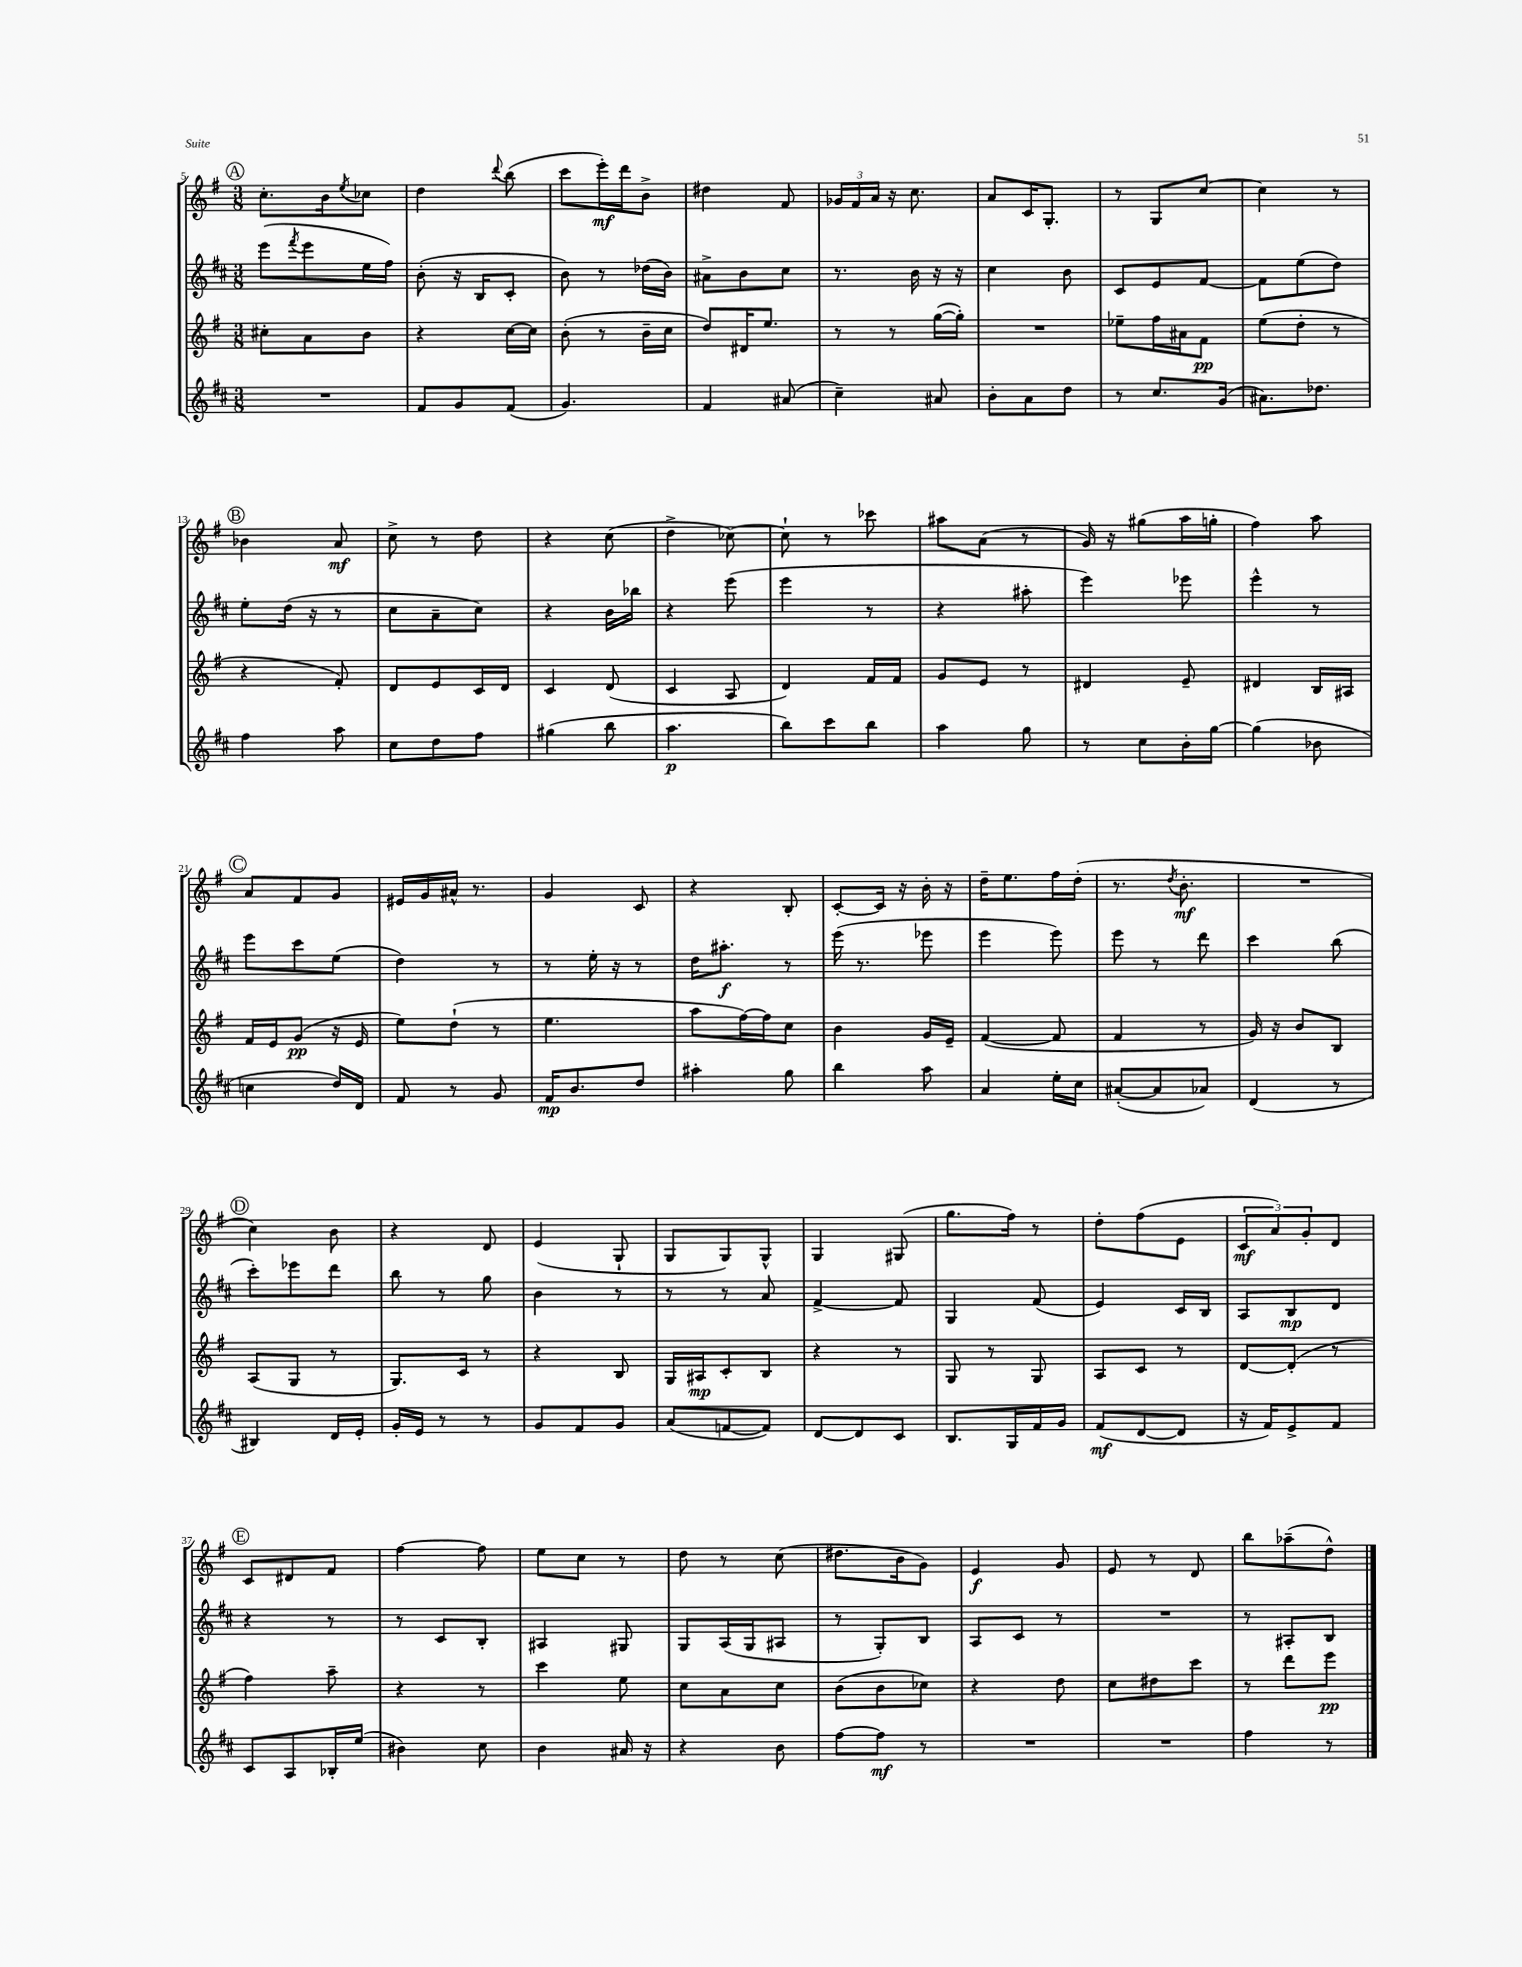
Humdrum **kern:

**kern	**kern	**kern	**kern
*staff4	*staff3	*staff2	*staff1
*clefG2	*clefG2	*clefG2	*clefG2
*k[f#c#]	*k[f#]	*k[f#c#]	*k[f#]
*M3/8	*M3/8	*M3/8	*M3/8
4.r	8cc#'	(8eee	8.cc'
.	.	8qfff#	.
.	8a	8eee	.
.	.	.	16b
.	.	.	8qee
.	8b	16ee	8cc-
.	.	16ff#)	.
=	=	=	=
8f#	4r	(8b'	4dd
8g	.	16r	.
.	.	16B	.
.	.	.	8qqddd
(8f#	[16cc	8c#'	(8bb
.	16cc]	.	.
=	=	=	=
4.g)	(8b'	8b)	8ccc
.	8r	8r	16eee')
.	.	.	16ddd
.	16b~	(16dd-	8b^
.	16cc	16b)	.
=	=	=	=
4f#	8dd)	8a#^	4dd#
.	16d#	8b	.
.	8.ee	.	.
(8a#	.	8cc#	8f#
=	=	=	=
4cc#~)	8r	8.r	24g-
.	.	.	24f#
.	.	.	24a
.	8r	.	16r
.	.	16b	8.cc
8a#	([16gg	16r	.
.	16gg'])	16r	.
=	=	=	=
8b'	4.r	4cc#	8a
8a	.	.	16c
.	.	.	8.G'
8dd	.	8b	.
=	=	=	=
8r	8ee-~	8c#	8r
8.cc#	16ff#	8e	8G
.	16a#	.	.
.	8f#	[8f#	[8cc
(16g	.	.	.
=	=	=	=
8.a#)	(8ee	8f#]	4cc]
.	8dd'	(8ee	.
8.dd-	.	.	.
.	8r	8dd)	8r
=	=	=	=
4ff#	4r	8ee'	4b-
.	.	(16dd	.
.	.	16r	.
8aa	8f#')	8r	8a
=	=	=	=
8cc#	8d	8cc#	8cc^
8dd	8e	8a~	8r
8ff#	16c	8cc#)	8dd
.	16d	.	.
=	=	=	=
(4gg#	4c	4r	4r
8bb	(8d	16b	(8cc
.	.	16bb-	.
=	=	=	=
4.aa	4c	4r	4dd^
.	8A	(8eee	[8cc-)
=	=	=	=
8bb)	4d)	4eee	8cc-`]
8ccc#	.	.	8r
8bb	16f#	8r	8ccc-
.	16f#	.	.
=	=	=	=
4aa	8g	4r	8aa#
.	8e	.	(8a
8gg	8r	8aa#'	8r
=	=	=	=
8r	4d#	4eee)	16g)
.	.	.	16r
8cc#	.	.	(8gg#
16b'	8e~	8eee-	16aa
[16gg	.	.	16gg'
=	=	=	=
(4gg]	4d#	4eee^^	4ff#)
8b-	16B	8r	8aa
.	16A#	.	.
=	=	=	=
4cc	16f#	8eee	8a
.	16e	.	.
.	(8g	8ccc#	8f#
16dd)	16r	(8ee	8g
16d	16e	.	.
=	=	=	=
8f#	8ee)	4dd)	16e#
.	.	.	16g
8r	(8dd`	.	16a#^^
.	.	.	8.r
8g	8r	8r	.
=	=	=	=
16f#	4.ee	8r	4g
8.b	.	.	.
.	.	16ee'	.
.	.	16r	.
8dd	.	8r	8c
=	=	=	=
4aa#'	8aa	16dd	4r
.	.	8.aa#'	.
.	[16ff#)	.	.
.	16ff#]	.	.
8gg	8cc	8r	8B'
=	=	=	=
4bb	4b	(16eee	[8c'
.	.	8.r	.
.	.	.	16c]
.	.	.	16r
8aa	16g	8eee-	16b'
.	16e~	.	16r
=	=	=	=
4a	([4f#	4eee	16dd~
.	.	.	8.ee
16ee'	8f#]	8eee)	16ff#
16cc#	.	.	(16dd'
=	=	=	=
([8a#'	4f#	8eee	8.r
8a#]	.	8r	.
.	.	.	8qdd
.	.	.	8.b'
8a-)	8r	8ddd	.
=	=	=	=
(4d	16g)	4ccc#	4.r
.	16r	.	.
.	8b	.	.
8r	8B	(8bb	.
=	=	=	=
4B#)	(8A	8ccc#')	4cc)
.	8G	8eee-	.
16d	8r	8ddd	8b
16e'	.	.	.
=	=	=	=
16g'	8.G)	8bb	4r
16e	.	.	.
8r	.	8r	.
.	16c	.	.
8r	8r	8gg	8d
=	=	=	=
8g	4r	4b	(4e
8f#	.	.	.
8g	8B	8r	8G`
=	=	=	=
(8a	16G	8r	8G
.	16A#	.	.
[8f	8c'	8r	8G)
8f])	8B	8a	8G^^
=	=	=	=
[8d	4r	[4f#^	4G
8d]	.	.	.
8c#	8r	8f#]	(8G#
=	=	=	=
8.B	8G	4G	8.gg
.	8r	.	.
16G	.	.	16ff#)
16f#	8G	(8f#	8r
16g	.	.	.
=	=	=	=
(8f#	8A	4e)	8dd'
[8d	8c	.	(8ff#
8d]	8r	16c#	8e
.	.	16B	.
=	=	=	=
16r	[8d	8A	12c
16f#)	.	.	.
.	.	.	12a)
8e^	(8d']	8B	.
.	.	.	12g'
8f#	8r	8d	8d
=	=	=	=
8c#	4ff#)	4r	8c
8A	.	.	8d#
16B-'	8aa~	8r	8f#
(16ee	.	.	.
=	=	=	=
4b#)	4r	8r	[4ff#
.	.	8c#	.
8cc#	8r	8B'	8ff#]
=	=	=	=
4b	4ccc	4A#	8ee
.	.	.	8cc
16a#	8ee	8G#	8r
16r	.	.	.
=	=	=	=
4r	8cc	8G	8dd
.	8a	(16A	8r
.	.	16G	.
8b	8cc	8A#	(8cc
=	=	=	=
[8ff#	(8b	8r	8.dd#
8ff#]	8b	8G')	.
.	.	.	16b
8r	8cc-)	8B	8g)
=	=	=	=
4.r	4r	8A	4e
.	.	8c#	.
.	8dd	8r	8g
=	=	=	=
4.r	8cc	4.r	8e
.	8dd#	.	8r
.	8ccc	.	8d
=	=	=	=
4ff#	8r	8r	8bb
.	8ddd	8A#'	(8aa-~
8r	8eee	8B	8dd^^)
==	==	==	==
*-	*-	*-	*-
